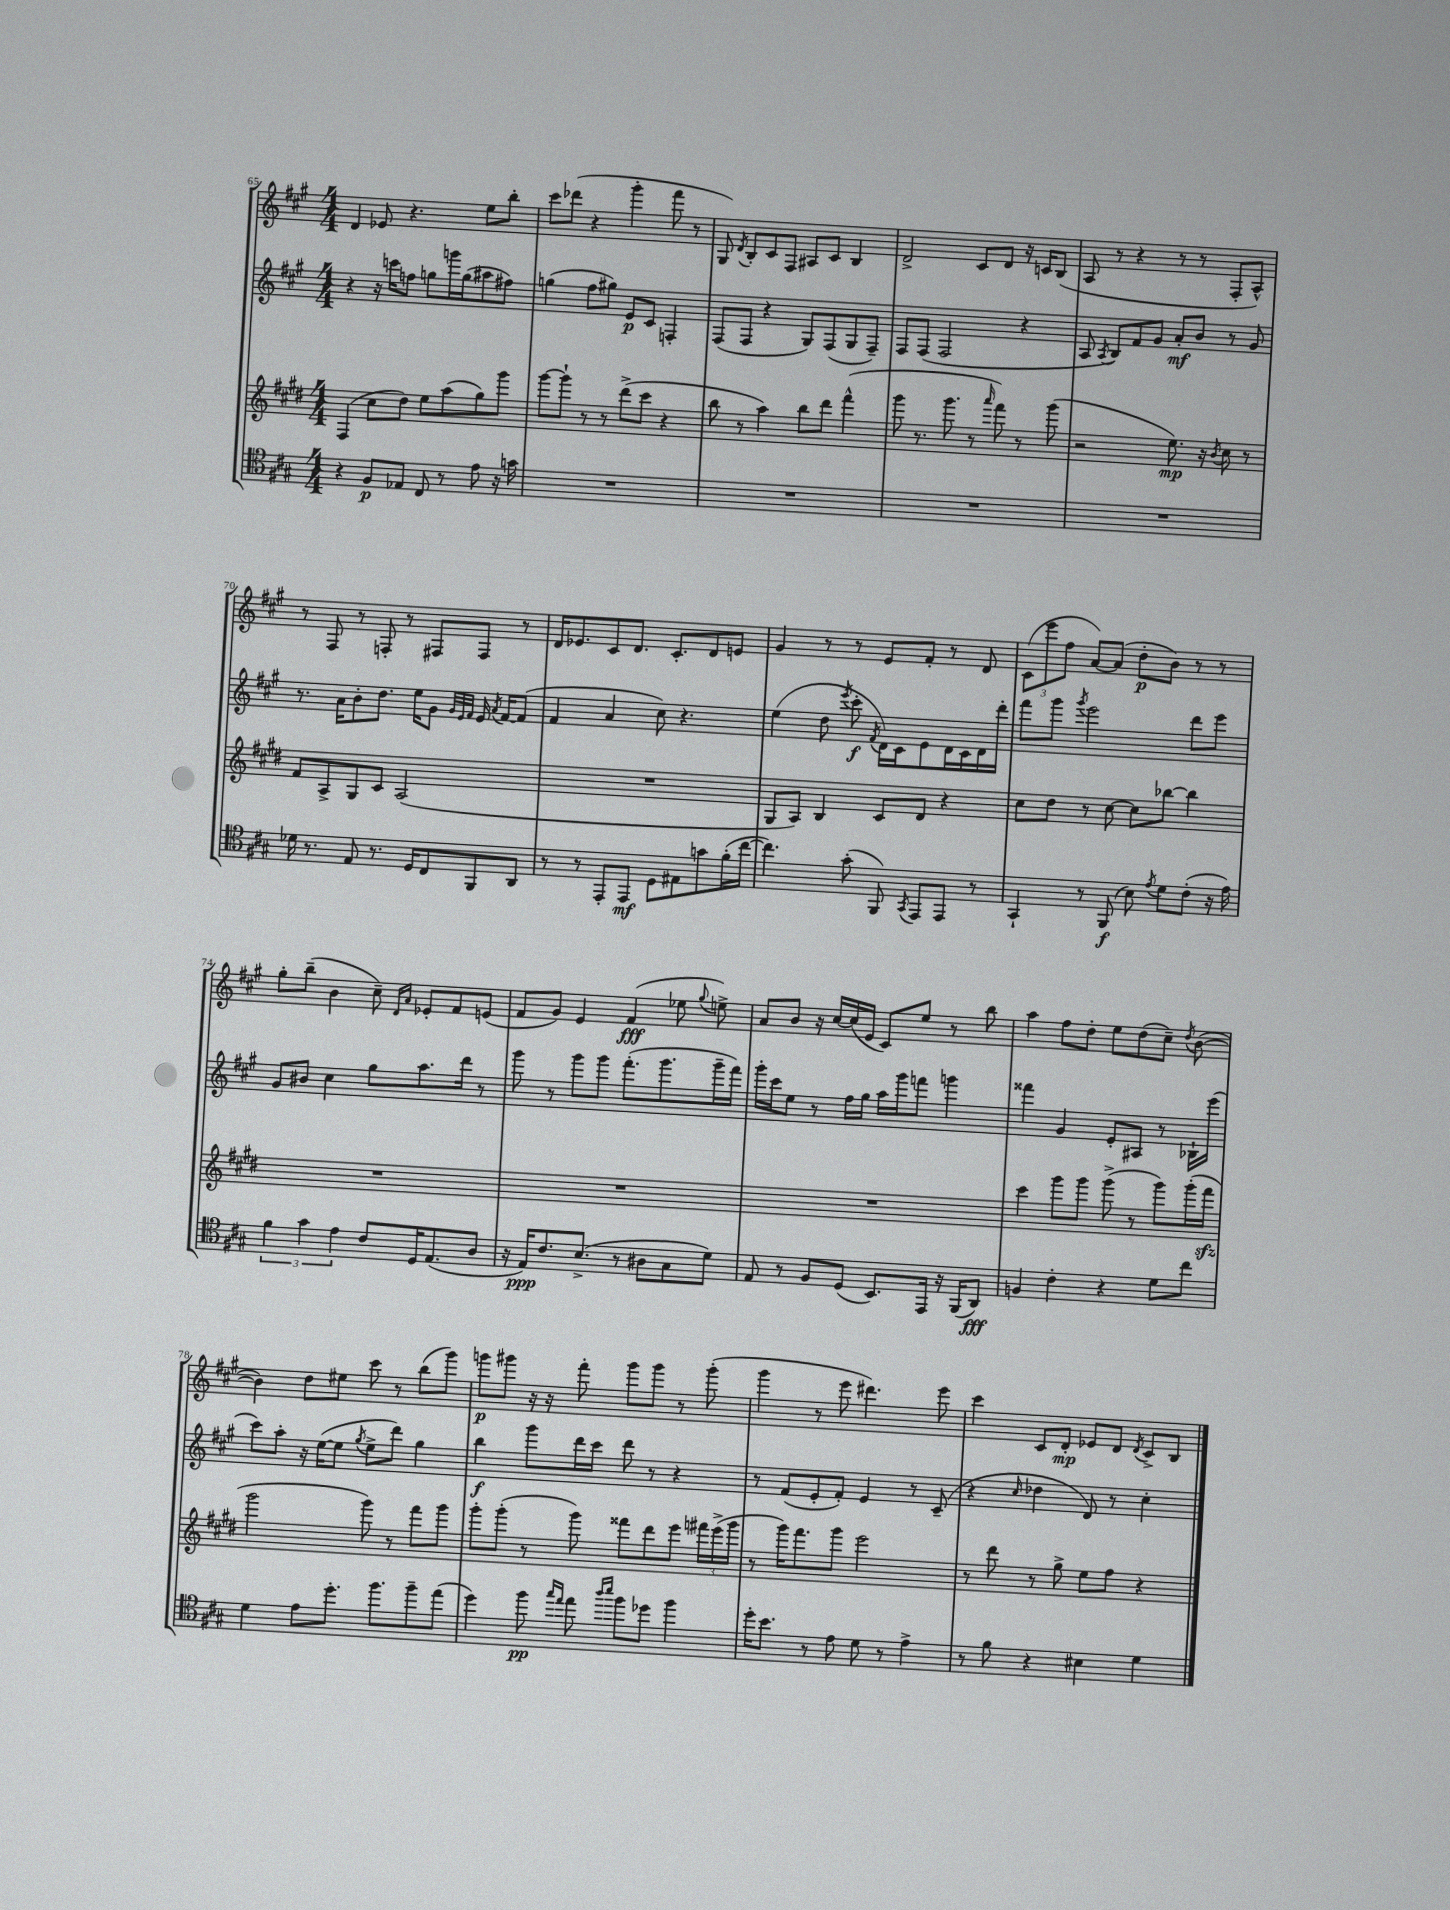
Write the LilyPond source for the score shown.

<<
\new StaffGroup <<
\new Staff = "s0" {
    \clef treble \key a \major \numericTimeSignature \time 4/4
    \autoBeamOff d'4 ees'8 r4. e''8[ b''8]-. |
    cis'''8[ des'''8]( r4 gis'''4-. fis'''8 r8 |
    gis8) \acciaccatura { d'8 } b8[-. cis'8 fis8] ais8[ cis'8] b4 |
    d'2-> cis'8[ d'8] r16 c'16[ b8]( |
    a8 r8 r4 r8 r8 fis8[-. a8]-^) |
    r8 fis8 r8 f8-. r8 fis8[ fis8] r8 |
    d'16[ ees'8. cis'8 d'8.] cis'8.[-. d'8 e'8] |
    gis'4 r8 r8 e'8[ fis'8]-. r8 d'8 |
    \tuplet 3/2 { cis'8[( e'''8 fis''8] } a'8[~) a'8]( d''8[-.\p b'8]) r8 r8 |
    gis''8[-. b''8]--( b'4 cis''8--) \grace { d'16[ a'16] } ees'8[-. fis'8 e'8]( |
    fis'8[ gis'8]) e'4 fis'4\fff( ees''8 \appoggiatura { gis''8 } e''8->) |
    a'8[ b'8] r16 cis''16[~ cis''16( e'16] cis'8[) e''8] r8 b''8 |
    a''4 fis''8[ d''8]-. e''8[ d''8( cis''8]--) \acciaccatura { d''8 } b'8~( |
    b'4) d''8[ eis''8] cis'''8 r8 b''8[( gis'''8]) |
    g'''8[\p gis'''8] r16 r16 fis'''8-. gis'''8[ gis'''8] r8 gis'''8-.( |
    gis'''4 r8 e'''8 dis'''4.) e'''8 |
    cis'''4 cis'8[ d'8]-.\mp ees'8[ d'8] \acciaccatura { d'8 } cis'8[-> b8] \bar "|." |
}
\new Staff = "s1" {
    \clef treble \key a \major \numericTimeSignature \time 4/4
    \autoBeamOff r4 r16 c'''16[ f''8] g''8[ g'''16 g''16( ais''8 fis''8]) |
    g''4( fis''8[ gis''8]) e'8[\p cis'8] f4-. |
    fis8[( fis8] r4 gis8[) fis8( gis8 fis8]--) |
    fis8[ fis8]( fis2 r4 |
    a8 \acciaccatura { a8 } b8[) fis'8 gis'8] a'8[-.\mf b'8] r8 gis'8 |
    r8. a'16[ b'8-. d''8.] e''16[ gis'8] \grace { gis'32[ e'32 fis'32] } e'16 \acciaccatura { a'8 } fis'16[~ fis'8]( |
    fis'4 a'4 cis''8) r4. |
    e''4( d''8 \acciaccatura { e'''8 } cis'''8-.\f \acciaccatura { fis'8 } d'16[) cis'16 e'8 d'16 cis'16 d'16 d'''16]-. |
    fis'''8[ gis'''8] \acciaccatura { gis'''8 } e'''2 d'''8[ e'''8] |
    gis'8[ bis'8] cis''4 gis''8[ a''8. d'''16] r8 |
    gis'''8 r8 gis'''8[ gis'''8] fis'''8.[-.( gis'''8. gis'''16-- fis'''16]) |
    gis'''16[-. cis'''16 e''8] r8 fis''16[ gis''16] a''16[ gis'''16 f'''8] g'''4 |
    fisis'''4 gis'4 e'8[-. ais8] r8 bes16[-! e'''16]( |
    cis'''8[) a''8]-. r16 e''16[~( e''8] \acciaccatura { gis''8 } e''8[-> d'''8]) gis''4 |
    b''4\f gis'''8[ d'''16 cis'''16] d'''8 r8 r4 |
    r8 fis'8[( e'8-. fis'8]-.) e'4 r8 cis'8--( |
    r4 \grace { cis''16 } des''4 d'8) r8 cis''4-. \bar "|." |
}
\new Staff = "s2" {
    \clef treble \key e \major \numericTimeSignature \time 4/4
    \autoBeamOff fis4( cis''8[ dis''8]) e''8[ a''8( gis''8) gis'''8] |
    gis'''8[~ gis'''8]-! r8 r8 dis'''8[->( cis'''8] r4 |
    b''8 r8 a''4) b''8[ dis'''8] fis'''4-^( |
    gis'''8 r8. gis'''8. r8 \grace { a'''16 } fis'''8) r8 gis'''8( |
    r2 e''8.\mp) r16 \acciaccatura { b'8 } cis''8 r8 |
    fis'8[ a8-> gis8 cis'8] a2( |
    R1 |
    gis8[ a8]) b4 cis'8[ dis'8] r4 |
    cis''8[ dis''8] r8 cis''8~ cis''8[ bes''8]~ bes''4 |
    R1 |
    R1 |
    R1 |
    cis'''4 gis'''8[ gis'''8] gis'''8->( r8 gis'''8[) gis'''16-.( fis'''16]\sfz |
    gis'''2 gis'''8) r8 fis'''8[ gis'''8] |
    gis'''8[-. gis'''8]-.( r8 gis'''8) fisis'''8[ dis'''8 e'''8] \tuplet 3/2 { fis'''16[ e'''16->( gis'''16] } |
    r8 gis'''16[) fis'''8. gis'''8] e'''2 |
    r8 dis'''8 r8 gis''8-> e''8[ fis''8] r4 \bar "|." |
}
\new Staff = "s3" {
    \clef tenor \key a \major \numericTimeSignature \time 4/4
    \autoBeamOff r4 fis8[\p ees8] cis8 r8 e'8 r16 g'16 |
    R1 |
    R1 |
    R1 |
    R1 |
    des'16 r8. e8 r8. d16[ cis8 fis,8 a,8] |
    r8 r8 e,8[-. e,8]\mf d8[ eis8 g'8 fis'16-.( cis''16]~ |
    cis''4.) gis'8-.( fis,8) \acciaccatura { gis,8 } e,8[ e,8] r8 |
    gis,4-! r8 fis,8\f( b8) \acciaccatura { e'8 } d'8[ cis'8]-.( r16 e'16) |
    \tuplet 3/2 { fis'4 gis'4 e'4 } cis'8[ d16 e8.( a8] |
    r16 e16[\ppp) cis'8. b8.]->( r8 ais8[ gis8 d'8]) |
    e8 r8 fis8[ d8]( b,8.[) e,16] r16 fis,16[( a,8]\fff) |
    f4 cis'4-. r4 d'8[ cis''8] |
    d'4 e'8[ d''8.]-. fis''8.[ fis''8-- e''8]( |
    d''4) fis''8\pp \grace { gis''16[ e''16] } e''8 \grace { a''16[ b''16] } fis''8[ des''8] fis''4 |
    d''16[-. b'8.] r8 e'8 d'8 r8 e'4-> |
    r8 fis'8 r4 bis4 d'4 \bar "|." |
}
>>
>>
\layout { \context { \Score currentBarNumber = #65 } }
